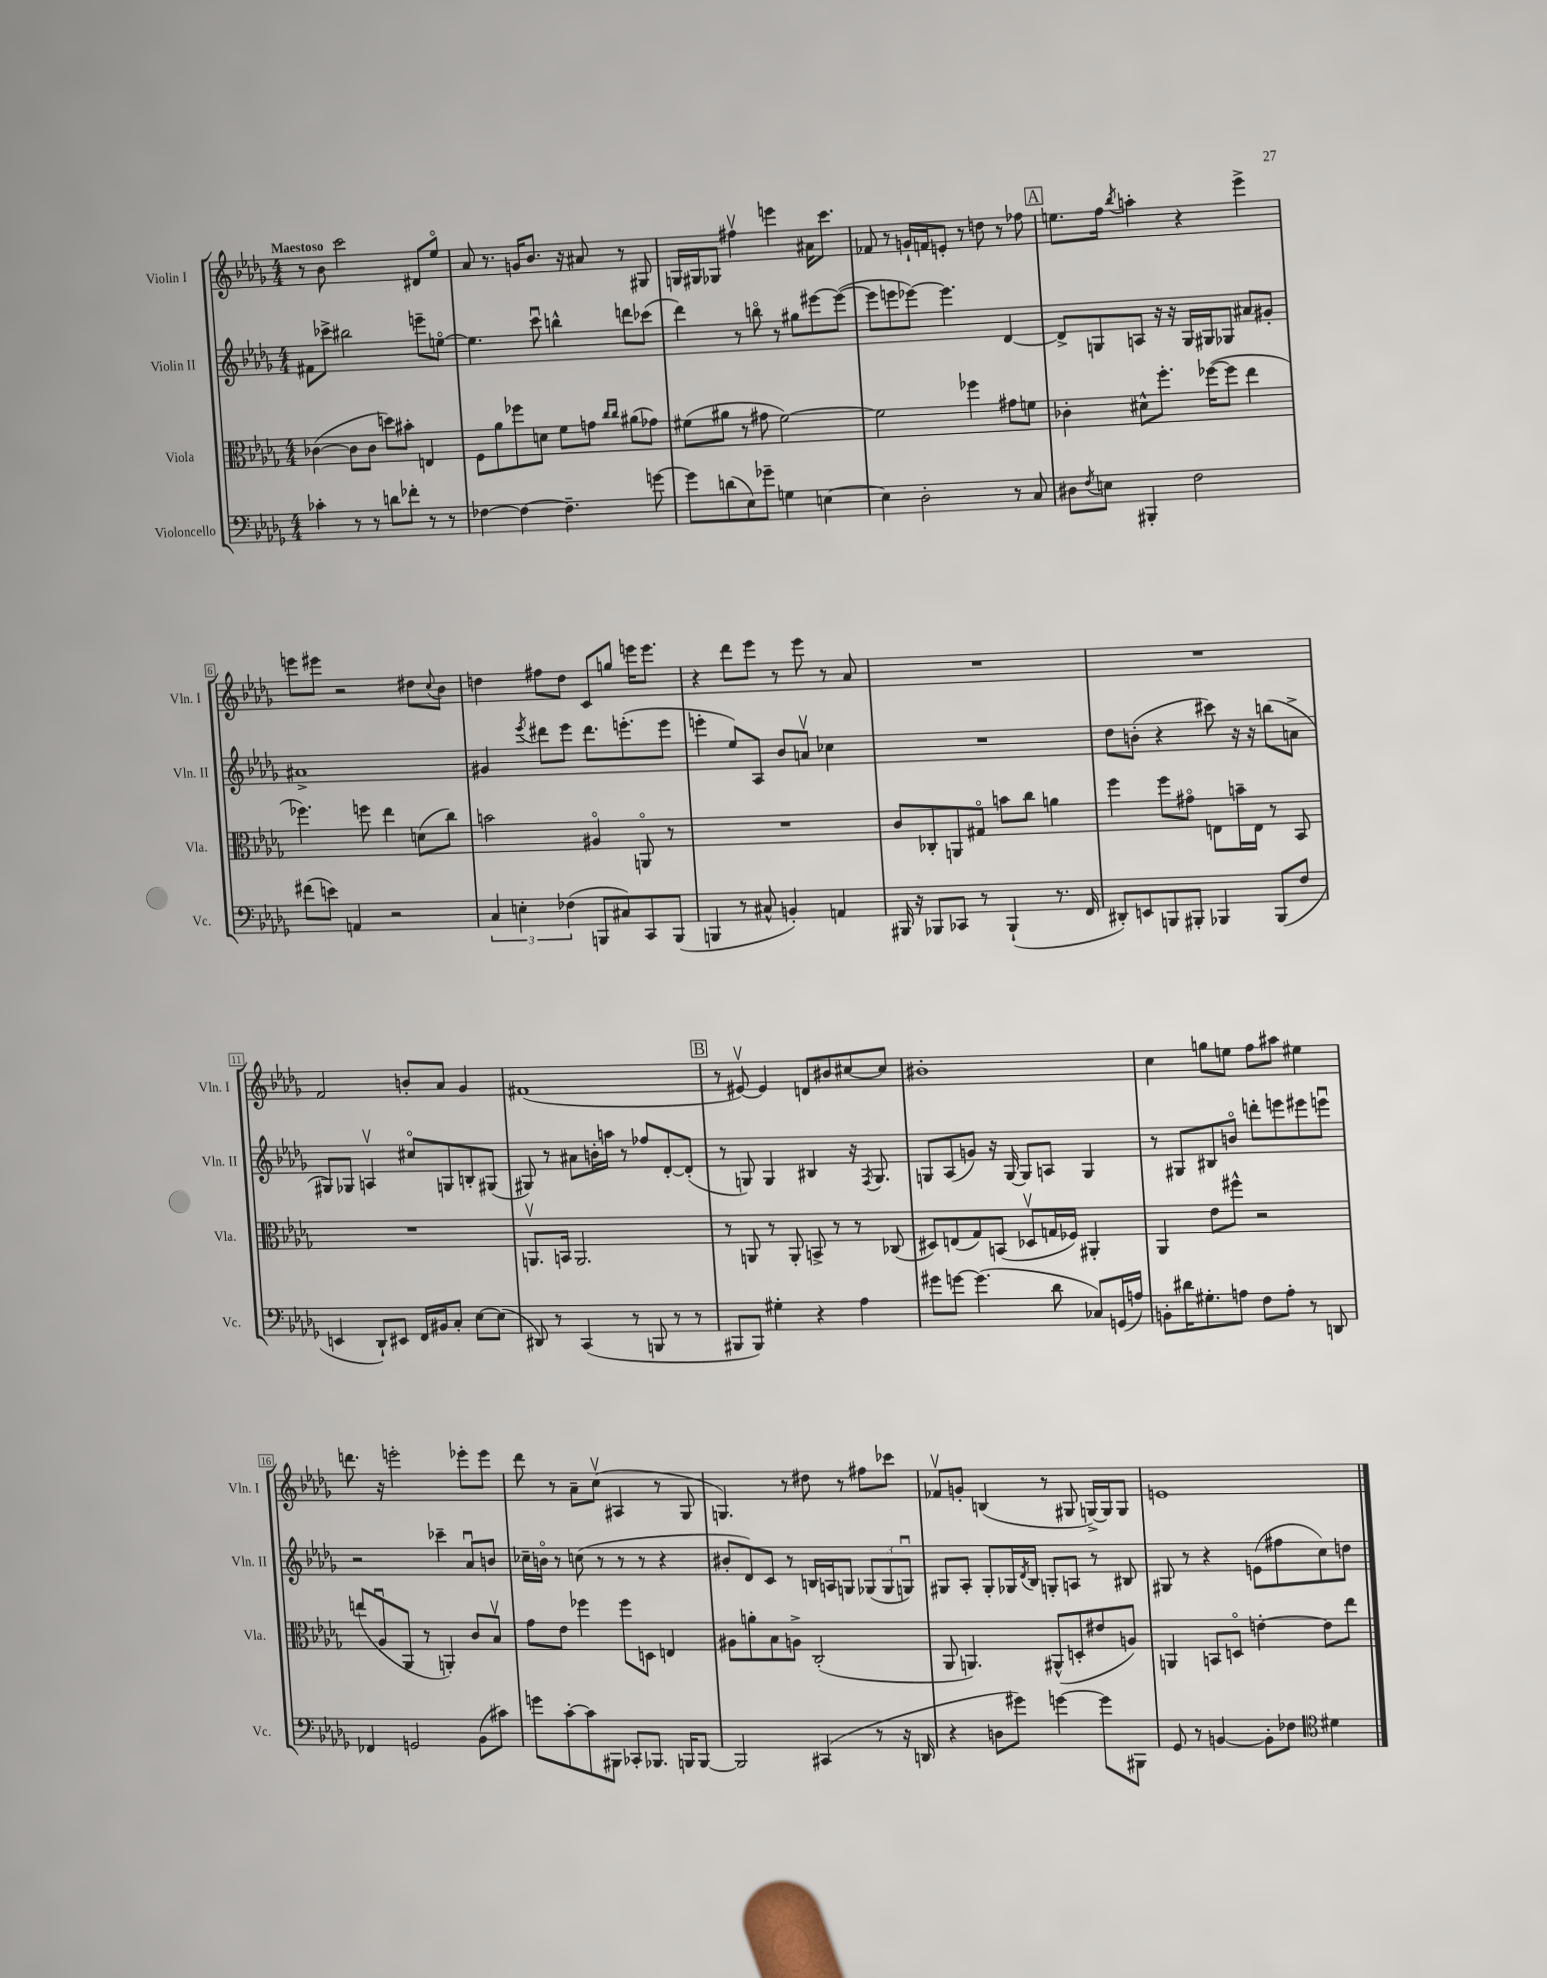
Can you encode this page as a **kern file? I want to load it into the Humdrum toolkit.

**kern	**kern	**kern	**kern
*part4	*part3	*part2	*part1
*staff4	*staff3	*staff2	*staff1
*I"Violoncello	*I"Viola	*I"Violin II	*I"Violin I
*I'Vc.	*I'Vla.	*I'Vln. II	*I'Vln. I
*clefF4	*clefC3	*clefG2	*clefG2
*k[b-e-a-d-g-]	*k[b-e-a-d-g-]	*k[b-e-a-d-g-]	*k[b-e-a-d-g-]
*M4/4	*M4/4	*M4/4	*M4/4
=1	=1	=1	=1
!	!	!	!LO:TX:a:B:t=Maestoso
4c-X'\	([4c-X\	8f#X\L	8r
.	.	8ccc-X^\J	8b-\
8r	8c-\L]	2bb#X\	2ccc\
8r	8c-\J	.	.
8dn\L	8ddn\L)	.	.
8f-X'\J	8b#X'\J	.	.
8r	4En/	8eeen~\L	8d#X/L
8r	.	[8een\J	8ee-/J
=2	=2	=2	=2
[4F-X\	8F\L	4.ee\]	8a-/
.	8a-\	.	8.r
4F-\_	8ff-X\	.	.
.	.	.	16gn/KL
.	8dn\J	8cccu\	8.b-/J
4.F-~\]	8f\L	4bbn^^\	.
.	.	.	16r
.	8gn\J	.	8a#X/
.	16qqcc/LL	.	.
.	16qqcc/JJ	.	.
.	(8a#X\L	8dddn\L	8r
[8gn\	8g-X\J)	(8ccc-X\J	8G#X/
=3	=3	=3	=3
8g\L]	(8f#X\L	4ddd-\)	16Gn/LL
.	.	.	16G#X/J
(8dn\	8a#X\J	.	8G-X/J
8E-\)	8r	8r	4ff#Xv\
8g-X~\J	8g#X\	8bbn\	.
4Gn\	[2f#\)	8r	4eeen\
.	.	8gg#X\L	.
[4En\	.	[8eee#X\	16a#X\KL
.	.	.	8.ccc\J
.	.	(8eee#\J_	.
=4	=4	=4	=4
4E\]	2f#\]	8eee#\L]	8f-X/
.	.	8eeen\	8r
2D-'\	.	[8eee-X\J)	16gn`/LL
.	.	.	16fn/J
.	.	4.eee-\]	8en'/J
.	4ff-X\	.	8r
.	.	.	8ddn\
8r	8g#X\L	[4d-/	8r
8C/	8fn\J	.	8ff-X\
!!LO:REH:place=s1:t=A
=5	=5	=5	=5
8D#X\L	4c-X'\	8d-^/L]	8.een\L
8qF/	.	.	.
8En\J	.	8Gn/	.
.	.	.	16ff\Jk
.	.	.	8qbb-/
4BBB#X'/	8d#X^^\L	8An/J	4aan'\
.	8.ff'\J	16r	.
.	.	16r	.
2F\	.	16G/LL	4r
.	([16ff-X\KL	16G#X/J	.
.	8ff-\J]	8G-X/J	.
.	4ee-\	8a#X/L	4eee-^\
.	.	8g#X'/J	.
!!LO:LB:g=z
=6	=6	=6	=6
(8f#X\L	4.ff-X\)	1a#X^	8eeen\L
8en\J)	.	.	8eee#X\J
4AAn/	.	.	2r
.	8ffn\	.	.
2r	4ee-\	.	.
.	(8dn\L	.	8dd#X\L
.	.	.	8qqcc/
.	8cc\J)	.	8b-\J
=7	=7	=7	=7
6C/	2bn\	4g#X/	4ddn\
6En'\	.	.	.
.	.	8qeee-/	.
.	.	8ddd#X\L	8ff#X\L
(6F-X\	.	.	.
.	.	8eee-\J	8dd\J
8BBBn/L	4A#X/	8.ddd#\L	8c/L
8C#X/)	.	.	8ggn/J
.	.	(8.eeen'\	.
8CC/	8AAn/	.	16eeen\KL
.	.	.	8.eee\J
(8BBB/J	8r	8eee\J	.
=8	=8	=8	=8
4BBBn/	1r	4eeen'\	4r
8r	.	8ee-/L)	8ddd-\L
8C#X^^/	.	8A-/J	8eee-\J
4BBn'/)	.	8b-/L	8r
.	.	8anv/J	8eee-\
4AAn/	.	4cc-X\	8r
.	.	.	8a-/
=9	=9	=9	=9
16BBB#X/	8c/L	1r	1r
16r	.	.	.
8BBB-X/L	8C-X'/	.	.
8CC-X/J	8AAn/	.	.
8r	8G#X/J	.	.
(4BBB-`/	8bn\L	.	.
.	8cc\J	.	.
8.r	4an\	.	.
16FF/	.	.	.
=10	=10	=10	=10
8DD#X'/L)	4ff\	8dd-\L	1r
8EEn/	.	(8bn'\J	.
8BBBn/	8ff\L	4r	.
8BBB#X'/J	8g#X\J	.	.
4BBB-X/	8En\L	8ccc#X\)	.
.	16bn~\L	16r	.
.	16E\JJ	16r	.
(8BBB-/L	8r	(8bbn\L	.
8F/J	8BB-/	8an^\J	.
!!LO:LB:g=z
=11	=11	=11	=11
4EEn/	1r	8G#X/L)	2f/
.	.	8G-X/J	.
8DD-`/L)	.	4Anv/	.
8EE#X/J	.	.	.
16FF/LL	.	8cc#X/L	8bn'/L
16BB#X/J	.	.	.
8C'/J	.	8Gn/	8a-/J
[8E-\L	.	8Bn'/	4g-/
(8E-\J]	.	(8G#X/J	.
=12	=12	=12	=12
8DD#X/)	8.AAnv/L	8G#X/)	(1f#X
8r	.	8r	.
.	16BBn/Jk	.	.
(4CC/	2.AA/	8a#X\L	.
.	.	16bn'\L	.
.	.	16aan\JJ	.
8r	.	8r	.
8BBBn/	.	8ff-X/L	.
8r	.	[8d-'/	.
8r	.	(8d-'/J]	.
!!LO:REH:place=s1:t=B
=13	=13	=13	=13
8BBB#X/L	8r	8r	8r
8BBB#/J)	8AAn/	8Gn/)	[8e#Xv/)
4G#X'\	8r	4G/	4e#/]
.	8AA'/	.	.
4r	8BBn^/	4B#X/	8dn/L
.	8r	.	8b#X/
4A-\	8r	16r	[8cc#X/
.	.	8qF/	.
.	.	8.G/	.
.	(8C-X/	.	8cc#/J]
=14	=14	=14	=14
8g#X\L	8D#X/L)	8Gn/L	1b#X'
[8gn\J	(8En/	(8A-/	.
(4.g\]	8G-/)	8gn/J)	.
.	(8BBn/J	16r	.
.	.	[16G/	.
.	8D-Xv/L	8G/L]	.
8d-\	16Gn/L	8An/J	.
.	16F-X/JJ)	.	.
8C-X/L)	4AA#X'/	4G/	.
(16GGn/L	.	.	.
16An/JJ)	.	.	.
=15	=15	=15	=15
8BBn'\L	4AA-/	8r	4cc\
16d#X\K	.	8G#X/L	.
8.G#X'\	.	.	.
.	8e-\L	8B#X/	8ggn\L
8An\J	8ff#X^^\J	8bn/J	8een\J
8F\L	2r	8dddn'\L	8ff\L
8A'\J	.	8eeen\	8aa#X\J
8r	.	8eee#X\	4ee#X\
8DDn/	.	8eeenu\J	.
!!LO:LB:g=z
=16	=16	=16	=16
4FF-X/	(8een/L	2r	8.dddn\
.	8A-u/	.	.
.	.	.	16r
2GGn/	8AA-/J	.	2eeen'\
.	8r	.	.
.	4AAn'/)	4ccc-X~\	.
(8BB-\L	8c/L	8a-u/L	8eee-X'\L
8c#X\J)	8B-v/J	8bn/J	8eee-\J
=17	=17	=17	=17
8gn\L	8g-\L	16cc-X~\LL	8ddd-\
.	.	16bn\JJ	.
[8c'\	8e-\J	8r	8r
8c\]	4ff-X\	(8ccn\	8a-~\L
8BBB#X\J	.	8r	(8ccv\J
8CC-X'/L	8ff-\L	8r	4A#X/
8.BBB-X/J	8Dn\J	8r	.
.	4En/	4r	8r
16BBBn/KL	.	.	.
[8BBB/J	.	.	8G-/
=18	=18	=18	=18
2BBB/]	8A#X\L	8b#X'/L	4.Gn/)
.	8an'\	8d-/)	.
.	8B-\	8c/J	.
.	8An^\J	8r	8r
(4CC#X/	(2C'/	16Bn/LL	8dd#X\
.	.	16An/J	.
.	.	8Gn/J	8r
8r	.	(12G-X/L	8ff#X\L
.	.	12G-/	.
16r	.	.	8ccc-X\J
.	.	12Gnu/J)	.
16DDn/	.	.	.
=19	=19	=19	=19
4r	8AA-/	8G#X/L	8f-Xv/L
.	4.AAn/)	8A-'/J	8gn'/J
8Dn\L	.	8G#'/L	(4Bn/
8g#X\J)	.	16G-X/L	.
.	.	8qd-/	.
.	.	16B-/JJ	.
[4gn\	(8AA#X^^/L	8Gn'/L	8r
.	8Dn'/	8An/J	8G#X/
8g\L]	8e#X/	8r	[16Gn^/LL)
.	.	.	16G/J]
8BBB#X\J	8An/J)	8B#X/	8G/J
=20	=20	=20	=20
8GG-/	4AAn/	8G#X/	1en
8r	.	8r	.
[4BBn/	8BBn/L	4r	.
.	8Dn/J	.	.
8BB'\L]	[4en'\	(8en\L	.
8F-X\J	.	8ff#X\	.
*clefC4	*	*	*
4d#X\	8e\L]	8cc\)	.
.	8ee-\J	8ddn\J	.
==	==	==	==
*-	*-	*-	*-
